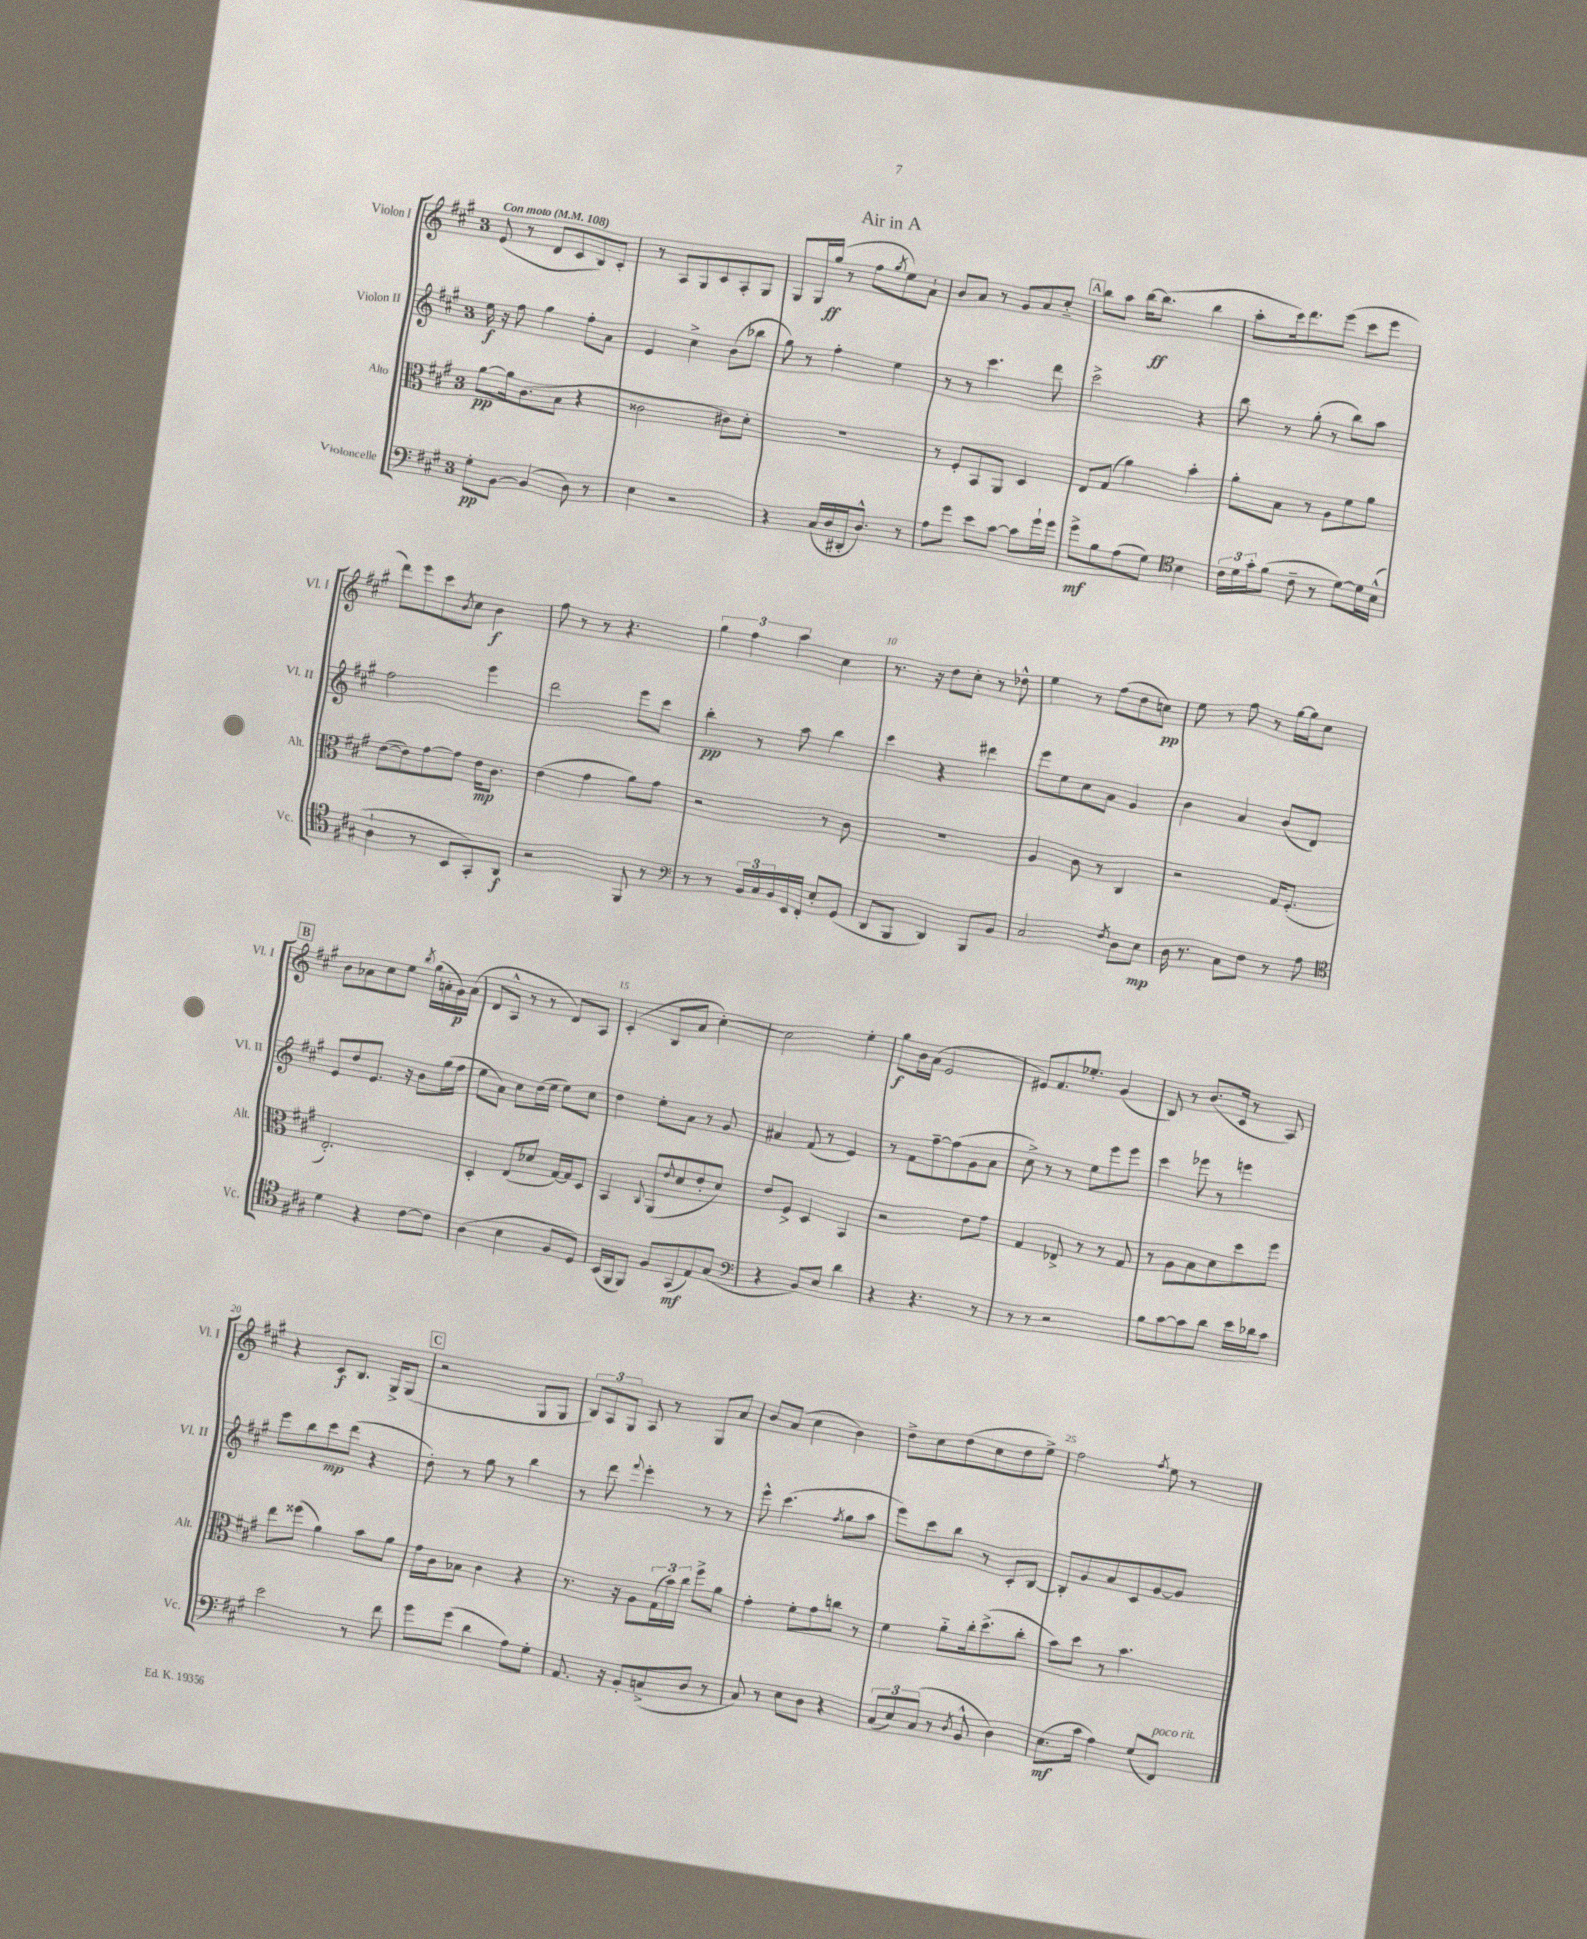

**kern	**kern	**kern	**kern
*staff4	*staff3	*staff2	*staff1
*clefF4	*clefC3	*clefG2	*clefG2
*k[f#c#g#]	*k[f#c#g#]	*k[f#c#g#]	*k[f#c#g#]
*M3/4	*M3/4	*M3/4	*M3/4
*MM108	*MM108	*MM108	*MM108
8G#'	[8a	16ee	(8e
.	.	16r	.
[8BB	16a]	8ff#	8r
.	(8.c#	.	.
(4BB]	.	4gg#	8d
.	8B	.	8c#
8D)	4r	8ff#'	8B)
8r	.	8a	8c#'
=	=	=	=
4E	2c##	4e	8r
.	.	.	8A
2r	.	4cc#^	8G#
.	.	.	8c#
.	8c#)	(8b	8A'
.	8d'	8bb-	8G#
=	=	=	=
4r	2.r	8gg#)	8G#
.	.	8r	16G#
.	.	.	(16gg#
(16C#	.	4ff#'	8r
16D	.	.	.
16DD#'	.	.	8ff#
8.D^^)	.	.	.
.	.	.	8qgg#
.	.	4ee	8ee)
8r	.	.	8a`
=	=	=	=
8A	8r	8r	8b
8g#	8F#'	8r	8a
8e	8BB	4.ccc#	8r
[8c#	8AA	.	8g#
8c#]	4D	.	8a
16g#`	.	8ddd	8cc#'~
16g#	.	.	.
=	=	=	=
8g#^	8E	2ccc#^	8bb
8B	(8G#	.	8aa
(8A	4a)	.	[16bb
.	.	.	(8.bb]
8G#)	.	.	.
*clefC4	*	*	*
4B	4b'	4r	4bb
=	=	=	=
24c#	8a'	8bb	8aa'
24d	.	.	.
24g#'	.	.	.
(8f#	8B	8r	16ccc#)
.	.	.	8.ddd
8c#~	8r	(8gg#'	.
8r	8A	8r	(8eee
[8d)	8f#	8bb)	8ccc#
16d]	8a	8aa	8eee
(16B^^	.	.	.
=	=	=	=
4A`	([8e	2ff#	8ddd)
.	8e])	.	8eee
8r	[8g#	.	8ccc#
.	.	.	8qb
8BB	8g#]	.	8cc#
8GG#')	16e	4eee	4b
.	8.c#	.	.
8AA	.	.	.
=	=	=	=
2r	(4e	2ddd	8ff#
.	.	.	8r
.	4g#	.	8r
.	.	.	4.r
8FF#	8a)	8eee	.
8r	8g#	8ccc#	.
=	=	=	=
*clefF4	*	*	*
8r	2r	4bb'	6gg#
8r	.	.	.
.	.	.	6ff#
24BB	.	8r	.
24C#	.	.	.
24BB	.	.	6aa
16EE	.	8aa	.
16FF#'	.	.	.
8E'	8r	4bb	4cc#
(8GG#	8c#	.	.
=	=	=	=
8DD	2.r	4ccc#	8.r
8BBB	.	.	.
.	.	.	16r
4DD)	.	4r	8dd
.	.	.	8cc#'
8BBB	.	4ddd#	8r
8BB	.	.	8dd-^^
=	=	=	=
2C#	4A	8eee	4ee
.	.	8ee	.
.	8c#	8cc#	8r
.	8r	8a	(8ff#
8qF#	.	.	.
8D	4C#	4g#	8dd
8E	.	.	8cc)
=	=	=	=
16D	2r	4b	8ee
8.r	.	.	.
.	.	.	8r
8C#	.	4a	8ff#
8F#	.	.	8r
8r	16G#	(8b	[16gg#
.	(8.F#'	.	16gg#]
8A	.	8d)	8cc#
=	=	=	=
*clefC4	*	*	*
4d	2.E')	8e	8b
.	.	8dd	8a-
4r	.	8.e	8cc#
.	.	.	8ee
.	.	16r	.
.	.	.	8qbb
[8c#	.	8b	(16gg#
.	.	.	16a'
8c#]	.	(16gg#	16g#)
.	.	16ff#	(16a
=	=	=	=
(4A	4D'	8ee	8d
.	.	8a)	8A^^
4B	(8E	8cc#	8r
.	8d-	(16dd	8r
.	.	16ee	.
8F#	[16G#)	8ee)	8d)
.	16G#]	.	.
8D)	8D	8cc#	8A
=	=	=	=
(16BB	4BB	4dd	(4c#'
16FF#	.	.	.
8FF#)	.	.	.
.	8qqC#	.	.
8F#	(8AA	8ee'	8B
.	8qqe	.	.
(8GG#	8d	8a	8a
8E)	8e'	8r	[4cc#')
(8G#	8d)	8g#	.
=	=	=	=
*clefF4	*	*	*
4r	8e	4a#	2cc#]
.	8F#^	.	.
8BB)	4D	(8f#	.
8E	.	8r	.
4d	4BB	4e)	4ee'
=	=	=	=
4r	2r	8r	8gg#
.	.	8f#	16b
.	.	.	(16a
4.r	.	[8ff#~	2e
.	.	(8ff#]	.
.	8e	8g#	.
8r	8g#	8a	.
=	=	=	=
8r	4G#	8cc#^)	8e#)
8r	.	8r	8.f#
2r	8E-^	8r	.
.	.	.	8.ee-'
.	8r	8ee	.
.	8r	8eee	(4g#
.	8G#	8eee	.
=	=	=	=
8B	8r	4ccc#	8B)
[8c#	8A	.	8r
8c#]	8B	8eee-	(8.b
8d	8d	8r	.
.	.	.	16c#
16e	8dd	4eee	8r
16d-	.	.	.
8c#	8ff#	.	8A)
=	=	=	=
2e	8ee	8eee	4r
.	(8ff##	8bb	.
.	4a)	8ccc#	8c#
.	.	(8ddd	8.B
8r	8b	4r	.
.	.	.	16G#^
8f#	8a	.	(8G#
=	=	=	=
8g#	16g#	8dd')	2r
.	16c#	.	.
(8g#	8B-	8r	.
4d	4c#	8gg#	.
.	.	8r	.
8A)	4r	4bb	8G#
8G#'	.	.	8G#
=	=	=	=
8.AA	8.r	8r	12B)
.	.	.	12A
.	.	8ddd	.
.	.	.	12G#
16r	16r	.	.
.	.	8qqfff#	.
8BB'	8A	4eee'	8A
(8C^	(24G#	.	8r
.	24b)	.	.
.	24cc#	.	.
8D	8ff#^	8r	8G#
8r	8a	8r	8a
=	=	=	=
8C#)	4g#'	8eee^^	8b
8r	.	(4.ccc#	(8a
8E	8f#'	.	4cc#
8D	8g#	.	.
.	.	8qff#	.
4r	8cc	8gg#	4b)
.	8r	8aa	.
=	=	=	=
(12C#	4f#	8eee)	8dd^
12E)	.	.	.
.	.	8ccc#	8cc#
(12C#	.	.	.
8r	8a'~	8bb	(8dd
8qD	.	.	.
8BB^^	16cc#'	8r	8cc#
.	(8.dd^	.	.
4D)	.	8c#'	8dd
.	8cc#'	[8B	8ee^)
=	=	=	=
(8.E	8b)	8B']	2ff#
.	8dd	8g#	.
16c#	.	.	.
4A)	8r	8a	.
.	4.b	8c#	.
.	.	.	8qff#
(8G#	.	[8g#	8ee
8FF#)	.	8g#]	8r
==	==	==	==
*-	*-	*-	*-
